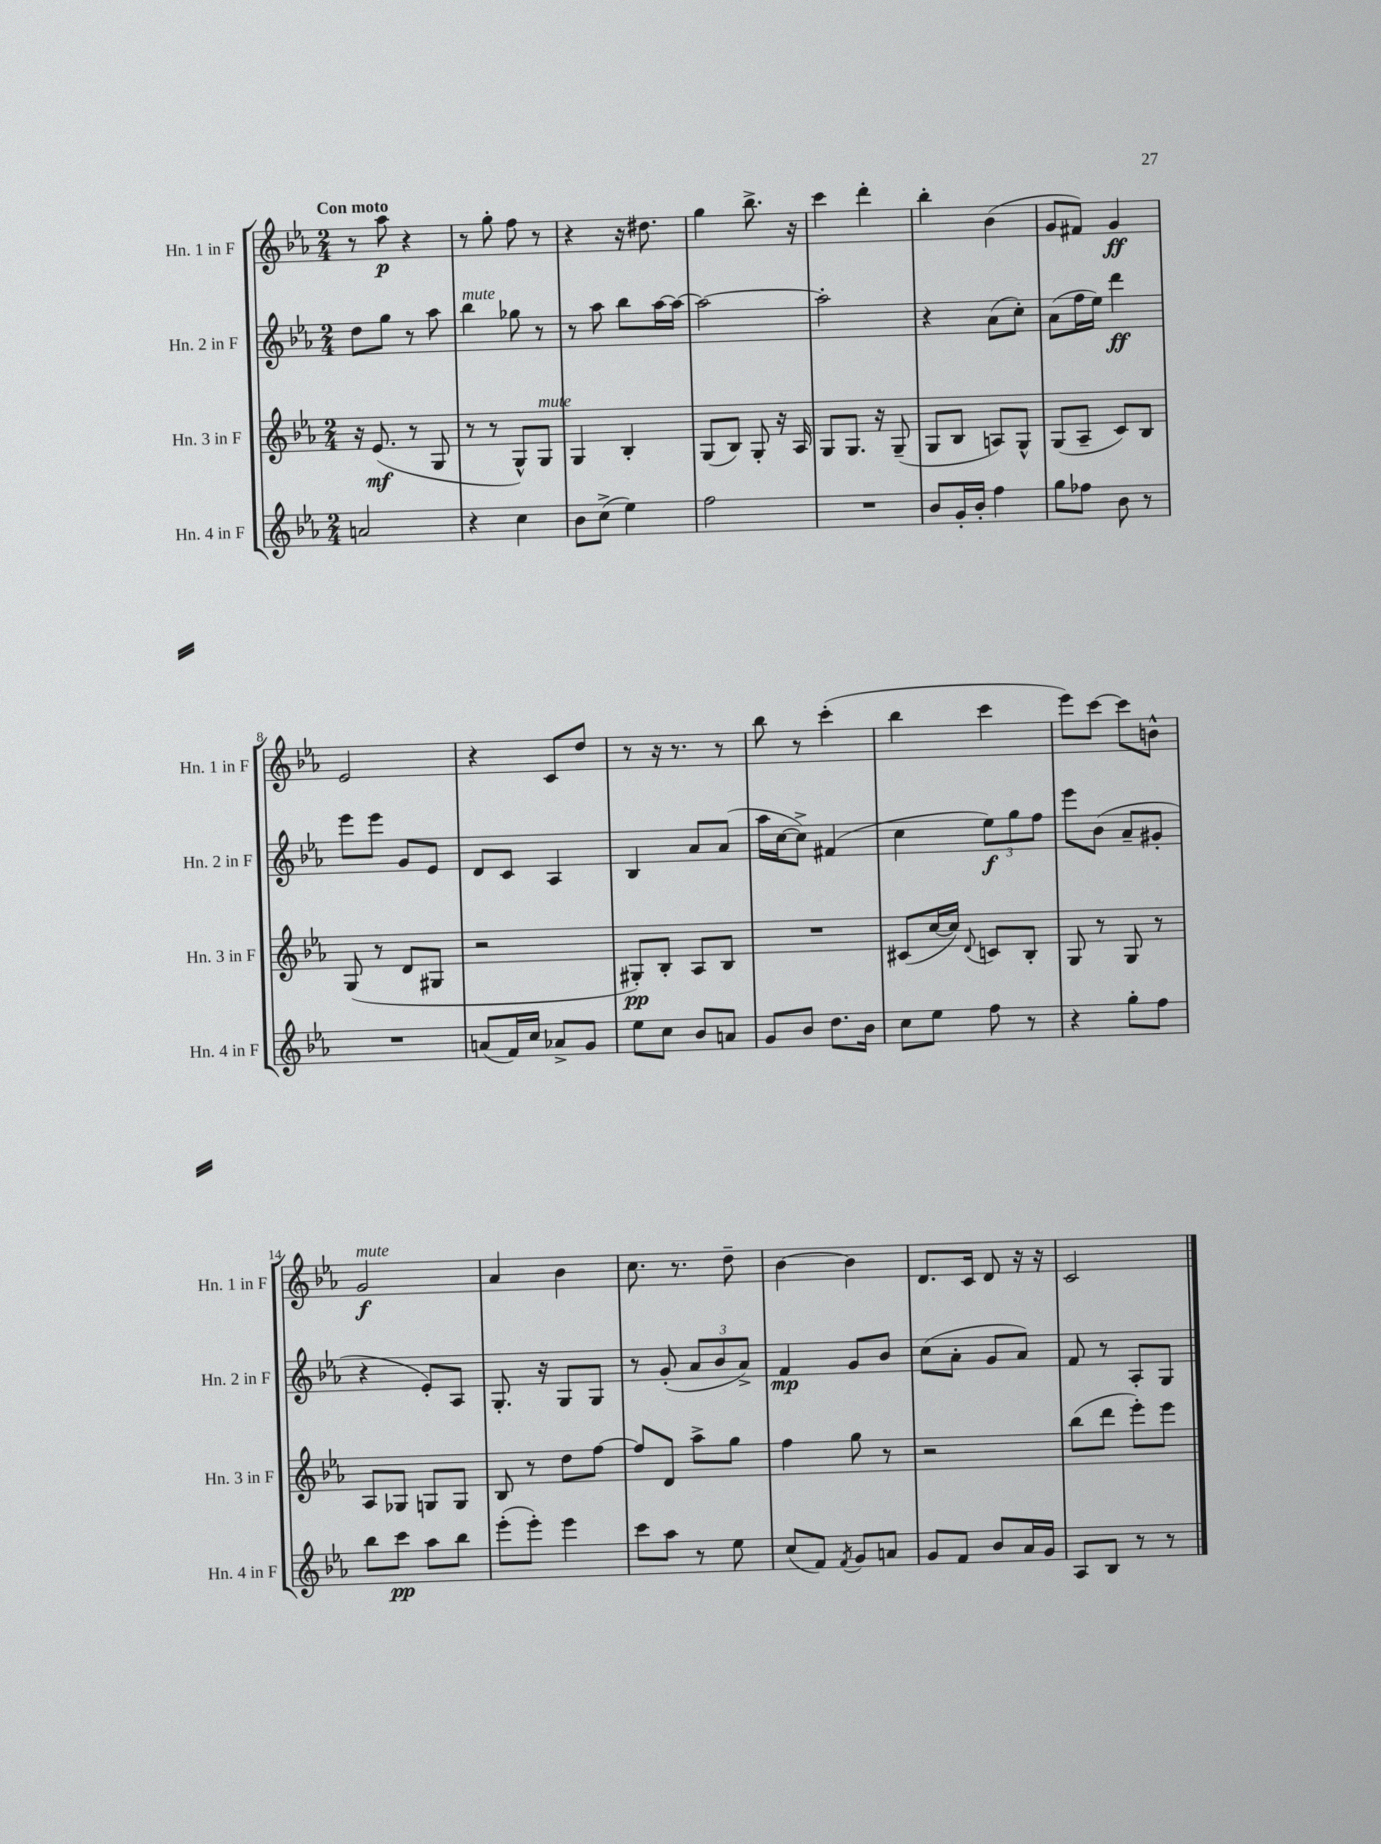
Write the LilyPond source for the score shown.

<<
\new StaffGroup <<
\new Staff = "s0" \with { instrumentName = "Hn. 1 in F" shortInstrumentName = "Hn. 1 in F" } {
    \clef treble \key ees \major \numericTimeSignature \time 2/4 \tempo "Con moto"
    r8 aes''8\p r4 |
    r8 g''8-. f''8 r8 |
    r4 r16 dis''8. |
    g''4 bes''8.-> r16 |
    c'''4 d'''4-. |
    bes''4-. bes'4( |
    g'8 fis'8) g'4\ff |
    ees'2 |
    r4 c'8 d''8 |
    r8 r16 r8. r8 |
    bes''8 r8 c'''4-.( |
    bes''4 c'''4 |
    ees'''8) c'''8~ c'''8 b'8-^ |
    g'2\f^\markup { \italic "mute" } |
    aes'4 bes'4 |
    c''8. r8. d''8-- |
    bes'4~ bes'4 |
    d'8. c'16 d'8 r16 r16 |
    c'2 \bar "|." |
}
\new Staff = "s1" \with { instrumentName = "Hn. 2 in F" shortInstrumentName = "Hn. 2 in F" } {
    \clef treble \key ees \major \numericTimeSignature \time 2/4
    d''8 g''8 r8 aes''8 |
    bes''4^\markup { \italic "mute" } ges''8 r8 |
    r8 aes''8 bes''8 aes''16~ aes''16~ |
    aes''2~ |
    aes''2-. |
    r4 aes'8( c''8-.) |
    aes'8( f''16 ees''16) d'''4\ff |
    ees'''8 ees'''8 g'8 ees'8 |
    d'8 c'8 aes4 |
    bes4 aes'8 aes'8( |
    aes''16 c''16~ c''8->) fis'4( |
    c''4 \tuplet 3/2 { ees''8\f) g''8 f''8 } |
    ees'''8 bes'8( aes'8-- gis'8-. |
    r4 ees'8-.) aes8 |
    g8.-. r16 g8 g8 |
    r8 g'8-.( \tuplet 3/2 { aes'8 bes'8 aes'8->) } |
    f'4\mp g'8 bes'8 |
    c''8( aes'8-. g'8 aes'8) |
    f'8 r8 aes8-. g8 \bar "|." |
}
\new Staff = "s2" \with { instrumentName = "Hn. 3 in F" shortInstrumentName = "Hn. 3 in F" } {
    \clef treble \key ees \major \numericTimeSignature \time 2/4
    r16 ees'8.\mf( r8 g8 |
    r8 r8 g8-^) g8^\markup { \italic "mute" } |
    g4 bes4-. |
    g8( bes8) g8-. r16 aes16 |
    g8 g8. r16 g8--( |
    g8 bes8 a8) g8-^ |
    g8( aes8-- c'8) bes8 |
    g8( r8 d'8 gis8 |
    r2 |
    gis8-.\pp) bes8-. aes8 bes8 |
    R2 |
    cis'8( c''16~ c''16) \appoggiatura { d'8 } c'8 bes8-. |
    g8 r8 g8 r8 |
    aes8 ges8 g8 g8 |
    bes8 r8 d''8 f''8~ |
    f''8 d'8 aes''8-> g''8 |
    f''4 g''8 r8 |
    r2 |
    bes''8( d'''8 ees'''8-.) ees'''8 \bar "|." |
}
\new Staff = "s3" \with { instrumentName = "Hn. 4 in F" shortInstrumentName = "Hn. 4 in F" } {
    \clef treble \key ees \major \numericTimeSignature \time 2/4
    a'2 |
    r4 c''4 |
    bes'8 c''8->( ees''4) |
    f''2 |
    R2 |
    bes'8 g'16-. bes'16-. f''4 |
    g''8 fes''8 bes'8 r8 |
    R2 |
    a'8( f'16) c''16 aes'8-> g'8 |
    ees''8 c''8 bes'8 a'8 |
    g'8 bes'8 d''8. bes'16 |
    c''8 ees''8 f''8 r8 |
    r4 g''8-. f''8 |
    bes''8 c'''8\pp aes''8 bes''8 |
    ees'''8-.( ees'''8-.) ees'''4 |
    c'''8 aes''8 r8 ees''8 |
    c''8( f'8) \acciaccatura { f'8 } g'8 a'8 |
    g'8 f'8 bes'8 aes'16 g'16 |
    aes8 bes8 r8 r8 \bar "|." |
}
>>
>>
